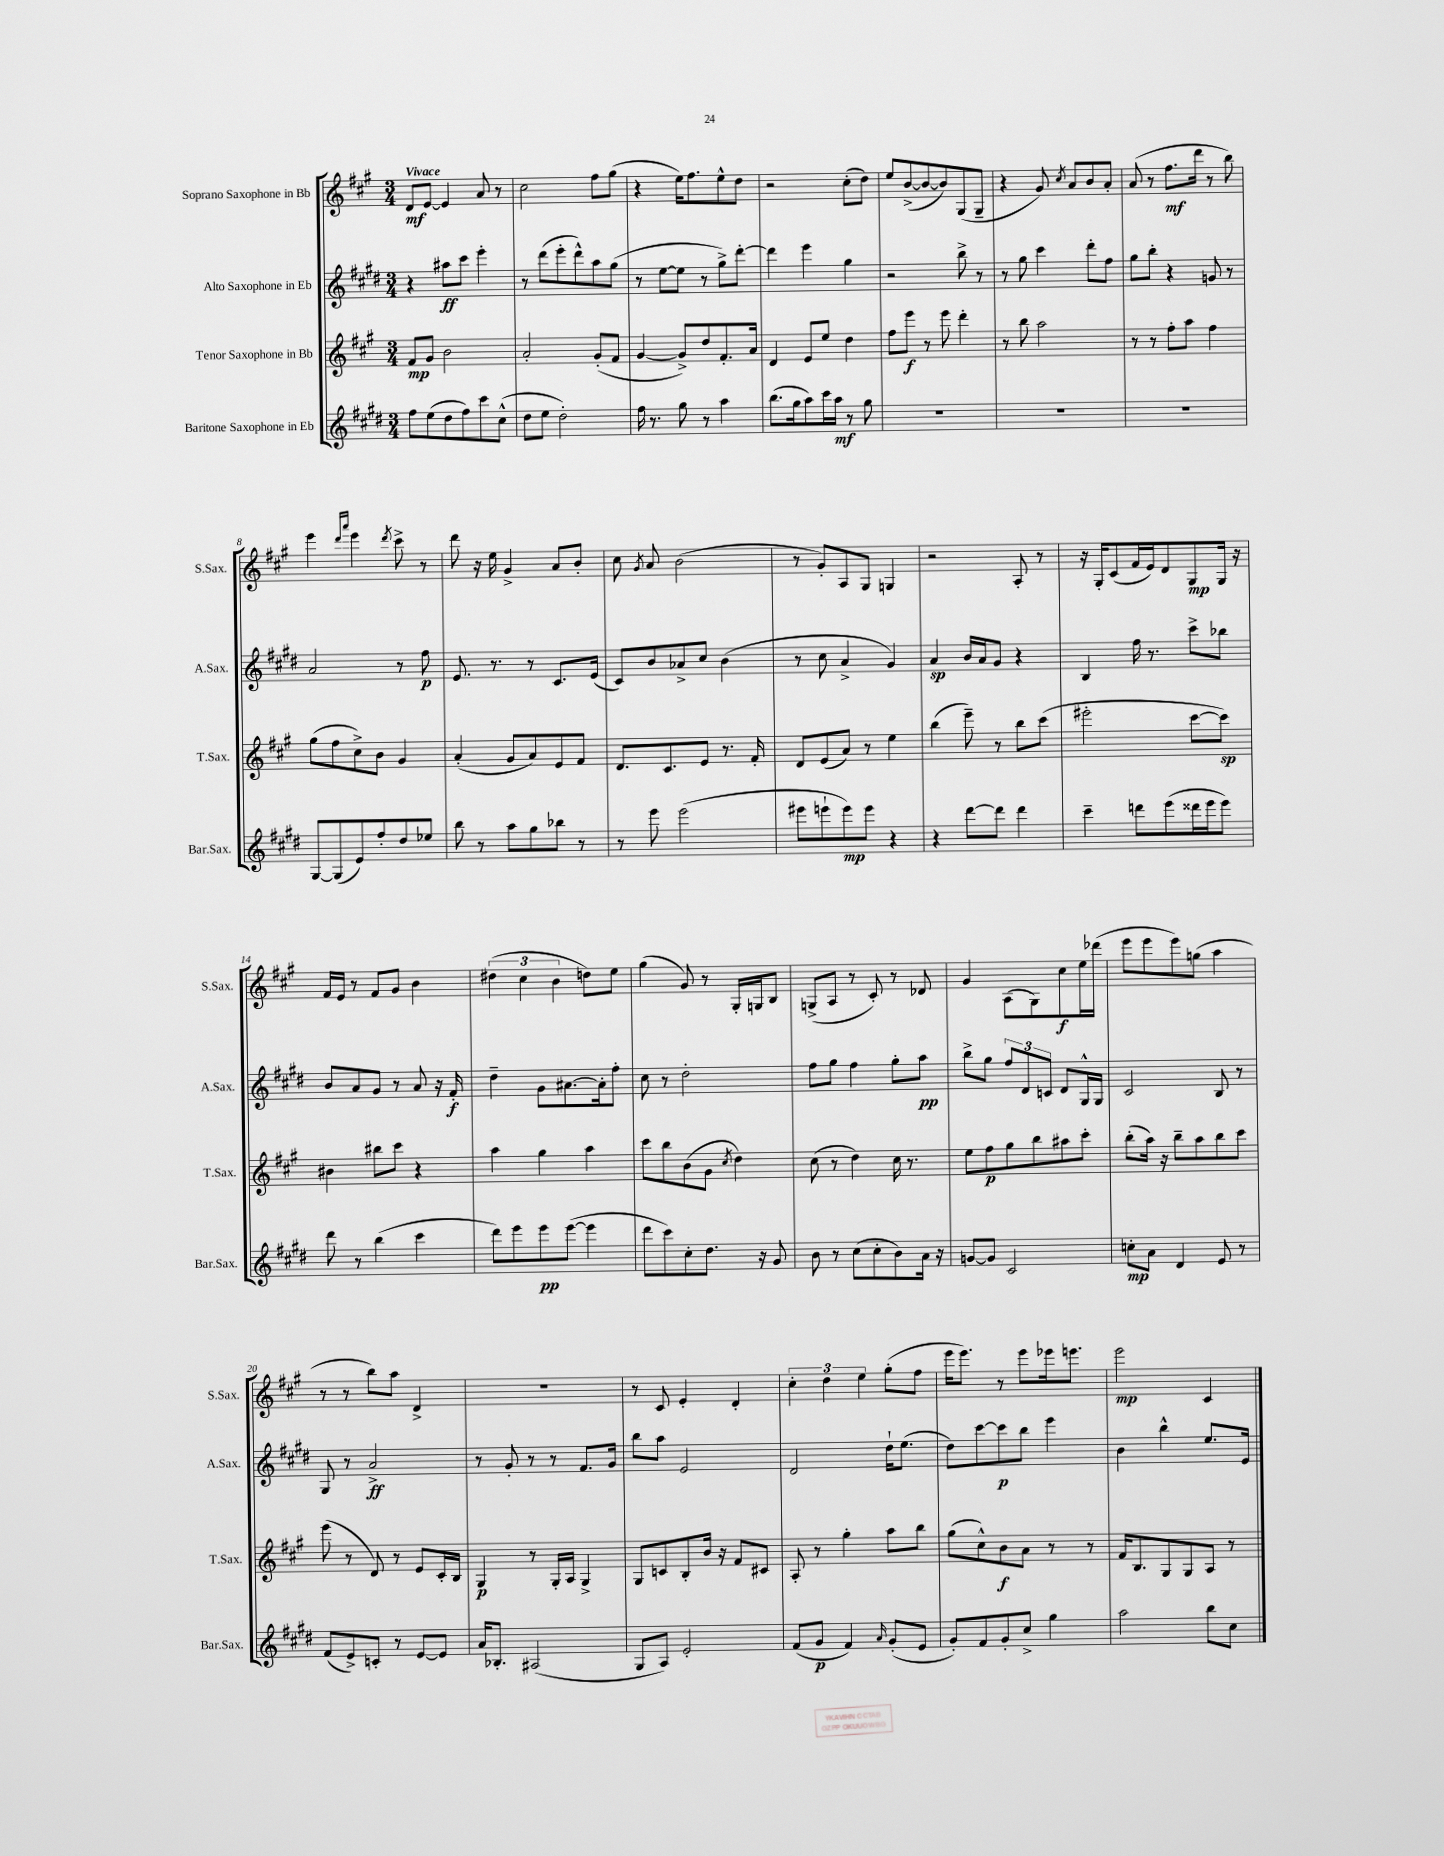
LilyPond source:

<<
\new StaffGroup <<
\new Staff = "s0" \with { instrumentName = "Soprano Saxophone in Bb" shortInstrumentName = "S.Sax." } {
    \clef treble \key a \major \numericTimeSignature \time 3/4 \tempo "Vivace"
    \autoBeamOff d'8[\mf e'8]~ e'4 a'8 r8 |
    cis''2 fis''8[ gis''8]( |
    r4 e''16[) fis''8. e''8-^ d''8] |
    r2 cis''8[-.( d''8]) |
    e''8[ b'8~->( b'8~ b'8) gis8( gis8]-- |
    r4 gis'8) \acciaccatura { cis''8 } a'8[ b'8 a'8]-. |
    a'8( r8 fis''8.[\mf d'''16] r8 b''8) |
    e'''4 \grace { d'''16[ a'''16] } e'''4 \acciaccatura { d'''8 } cis'''8-> r8 |
    d'''8 r16 e''16 gis'4-> a'8[ b'8]-. |
    cis''8 \acciaccatura { gis'8 } a'8 b'2( |
    r8 gis'8[-.) a8 gis8] g4 |
    r2 a8-. r8 |
    r16 gis16[-. cis'8( fis'16 e'16) d'8 gis8\mp gis16] r16 |
    fis'16[ e'16] r8 fis'8[ gis'8] b'4 |
    \tuplet 3/2 { dis''4( cis''4 b'4 } d''8[) e''8] |
    gis''4( gis'8) r8 gis16[-. g16 b8] |
    g8[->( a8] r8 cis'8-.) r8 des'8 |
    gis'4 a8[( gis8) cis''8\f e''16 des'''16]( |
    e'''8[ e'''8 e'''8) g''8]( a''4 |
    r8 r8 b''8[) a''8] d'4-> |
    R2. |
    r8 cis'8 e'4-. d'4-. |
    \tuplet 3/2 { cis''4-. d''4 e''4 } gis''8[-.( fis''8] |
    e'''16[ e'''8.]) r8 e'''8[ ees'''16 e'''8.] |
    e'''2\mp cis'4 \bar "|." |
}
\new Staff = "s1" \with { instrumentName = "Alto Saxophone in Eb" shortInstrumentName = "A.Sax." } {
    \clef treble \key e \major \numericTimeSignature \time 3/4
    \autoBeamOff r4 ais''8[\ff cis'''8] e'''4-. |
    r8 dis'''8[( e'''8-. dis'''8-^) a''8 gis''8]( |
    r8 e''8[~ e''8] r8 gis''8[->) dis'''8]~-. |
    dis'''4 e'''4 gis''4 |
    r2 b''8-> r8 |
    r8 gis''8 cis'''4 dis'''8[-. fis''8] |
    gis''8[ b''8]-. r4 g'8 r8 |
    a'2 r8 fis''8\p |
    e'8. r8. r8 cis'8.[ e'16]( |
    cis'8[) b'8 aes'8-> cis''8] b'4( |
    r8 cis''8 a'4-> gis'4) |
    a'4\sp b'16[ a'16 gis'8] r4 |
    b4 fis''16 r8. cis'''8[-> bes''8] |
    b'8[ a'8 gis'8] r8 a'8 r16 fis'16-.\f |
    dis''4-- gis'8[ ais'8.~ ais'16-. fis''8]-. |
    cis''8 r8 dis''2-. |
    fis''8[ gis''8] fis''4 gis''8[-. a''8]\pp |
    b''8[-> gis''8] \tuplet 3/2 { fis''8[ dis'8 c'8] } dis'8[ gis16-^ gis16] |
    cis'2 b8 r8 |
    gis8 r8 a'2->\ff |
    r8 gis'8-. r8 r8 fis'8.[ gis'16] |
    b''8[ a''8] e'2 |
    dis'2 dis''16[-! e''8.]( |
    dis''8[) cis'''8~ cis'''8\p b''8] e'''4 |
    b'4 b''4-^ e''8.[ e'16] \bar "|." |
}
\new Staff = "s2" \with { instrumentName = "Tenor Saxophone in Bb" shortInstrumentName = "T.Sax." } {
    \clef treble \key a \major \numericTimeSignature \time 3/4
    \autoBeamOff fis'8[\mp gis'8] b'2 |
    a'2-. gis'8[-.( fis'8] |
    gis'4~ gis'8[->) d''8 fis'8.-. a'16] |
    d'4 e'8[ e''8] d''4 |
    fis''8[ e'''8]\f r8 e'''8 d'''4-. |
    r8 b''8 a''2 |
    r8 r8 fis''8[-. a''8] fis''4 |
    gis''8[( fis''8 cis''8->) b'8] gis'4 |
    a'4-.( gis'8[ a'8) e'8 fis'8] |
    d'8.[ cis'8. e'8] r8. fis'16-. |
    d'8[ e'8( a'8]) r8 e''4 |
    b''4( e'''8--) r8 b''8[ cis'''8]( |
    eis'''2-. cis'''8[~ cis'''8]\sp) |
    bis'4 bis''8[ cis'''8] r4 |
    a''4 gis''4 a''4 |
    cis'''8[ b''8 b'8( gis'8] \acciaccatura { cis''8 } d''4) |
    cis''8( r8 d''4) cis''16 r8. |
    e''8[ fis''8\p gis''8 b''8 ais''8 cis'''8]-. |
    b''8[-.( a''16]) r16 b''8[-- a''8 b''8 cis'''8] |
    e'''8( r8 d'8) r8 e'8[ cis'16-. b16] |
    gis4\p r8 gis16[-. a16] gis4-> |
    gis8[ c'8 b8-. b'16] r16 fis'8[ cis'8] |
    a8-. r8 gis''4-. a''8[ b''8] |
    gis''8[( cis''8-^) b'8\f a'8] r8 r8 |
    fis'16[ b8. gis8 gis8 a8] r8 \bar "|." |
}
\new Staff = "s3" \with { instrumentName = "Baritone Saxophone in Eb" shortInstrumentName = "Bar.Sax." } {
    \clef treble \key e \major \numericTimeSignature \time 3/4
    \autoBeamOff fis''8[ e''8( dis''8 fis''8) cis'''8 cis''8]-^( |
    dis''8[ e''8] dis''2-.) |
    fis''16 r8. gis''8 r8 a''4 |
    b''8.[( gis''16 a''8) cis'''16 a''16]\mf r8 gis''8 |
    R2. |
    R2. |
    R2. |
    gis8[~ gis8( e'8) fis''8-. dis''8 ees''8] |
    b''8 r8 a''8[ gis''8 bes''8] r8 |
    r8 e'''8 e'''2( |
    eis'''8[ e'''8-! e'''8\mp) e'''8] r4 |
    r4 dis'''8[~ dis'''8] dis'''4 |
    cis'''4-- d'''8[ e'''8( disis'''16 e'''16 e'''8]) |
    dis'''8 r8 b''4( cis'''4 |
    dis'''8[) e'''8 e'''8\pp e'''8]~( e'''4 |
    dis'''8[ cis'''8) cis''8-. dis''8.] r16 gis'8 |
    b'8 r8 cis''8[( cis''8-. b'8) a'16] r16 |
    g'8[~ g'8] cis'2 |
    c''8[-.\mp a'8] dis'4 e'8 r8 |
    fis'8[( e'8->) c'8]-. r8 e'8[~ e'8] |
    a'16[ bes8.]-. ais2( |
    gis8[ a8]) e'2-. |
    fis'8[( gis'8]\p fis'4) \grace { a'16 } gis'8[-.( e'8] |
    gis'8[-.) fis'8 gis'8-. cis''8]-> gis''4 |
    a''2 b''8[ cis''8] \bar "|." |
}
>>
>>
